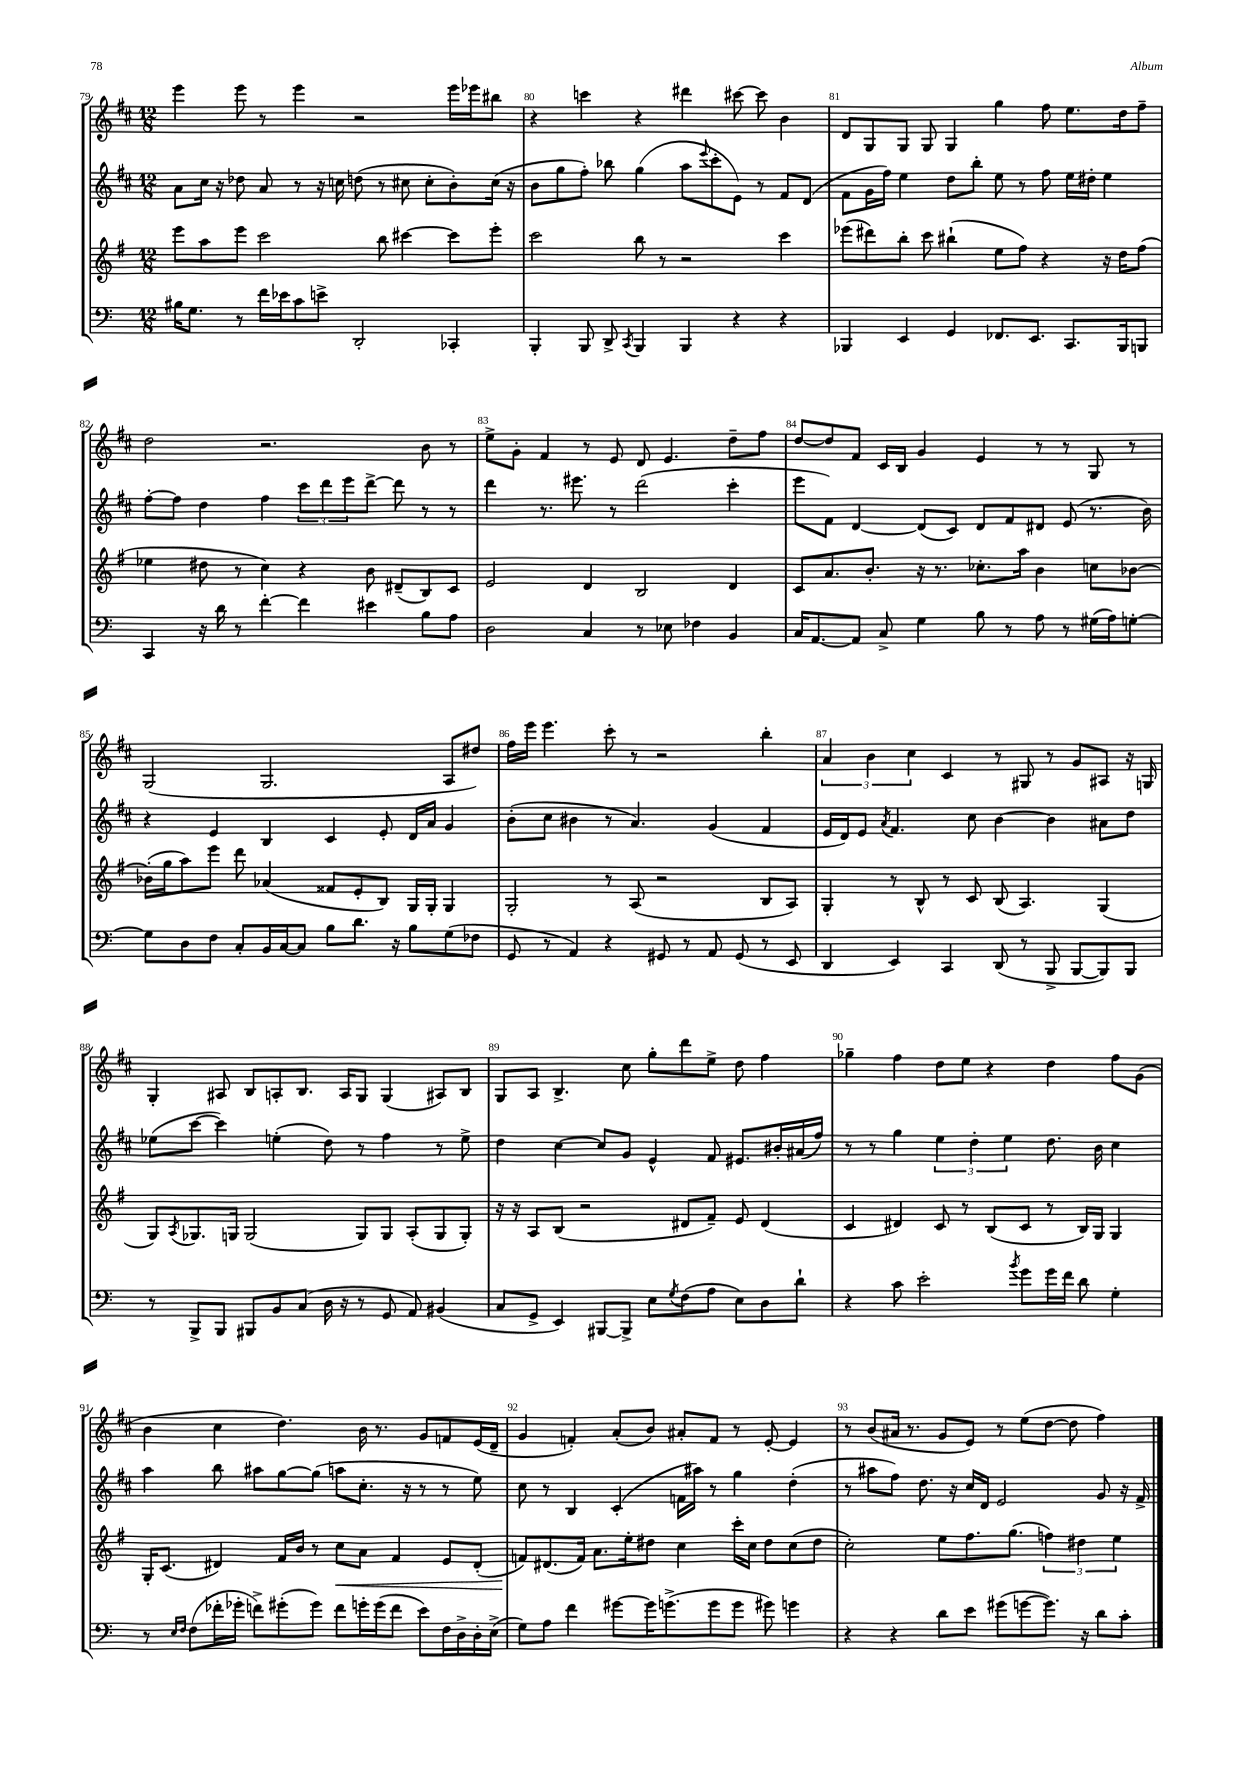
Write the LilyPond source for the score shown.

<<
\new StaffGroup <<
\new Staff = "s0" {
    \clef treble \key d \major \numericTimeSignature \time 12/8
    e'''4 e'''8 r8 e'''4 r2 e'''16 ees'''16 bis''8 |
    r4 c'''4 r4 dis'''4 cis'''8~ cis'''8 b'4 |
    d'8 g8 g8 g8 g4 g''4 fis''8 e''8. d''16 fis''8-- |
    d''2 r2. b'8 r8 |
    e''8-> g'8-. fis'4 r8 e'8 d'8 e'4. d''8-- fis''8 |
    d''8~ d''8 fis'8 cis'16 b16 g'4 e'4 r8 r8 g8 r8 |
    g2( g2. a8 dis''8) |
    fis''16 e'''16 e'''4. cis'''8-. r8 r2 b''4-. |
    \tuplet 3/2 { a'4 b'4 cis''4 } cis'4 r8 gis8 r8 g'8 ais8 r16 g16 |
    g4-. ais8 b8 a8-. b8. a16 g8 g4( ais8) b8 |
    g8 a8 b4.-> cis''8 g''8-. d'''8 e''8-> d''8 fis''4 |
    ges''4-- fis''4 d''8 e''8 r4 d''4 fis''8 g'8( |
    b'4 cis''4 d''4.) b'16 r8. g'8 f'8 e'16( d'16-- |
    g'4 f'4-.) a'8-.( b'8) ais'8-. f'8 r8 e'8~-. e'4 |
    r8 b'8( ais'16 r8. g'8 e'8) r8 e''8( d''8~ d''8 fis''4) \bar "|." |
}
\new Staff = "s1" {
    \clef treble \key d \major \numericTimeSignature \time 12/8
    a'8 cis''16 r16 des''8 a'8 r8 r16 c''16 d''8( r8 cis''8 cis''8-. b'8-.) cis''16( r16 |
    b'8 g''8 fis''8-.) bes''8 g''4( a''8 \appoggiatura { e'''8 } cis'''8-. e'8) r8 fis'8 d'8( |
    fis'8 g'16 fis''16) e''4 d''8 b''8-. e''8 r8 fis''8 e''16 dis''16-. e''4 |
    fis''8~-. fis''8 d''4 fis''4 \tuplet 3/2 { cis'''8 d'''8 e'''8 } d'''8~-> d'''8 r8 r8 |
    d'''4 r8. eis'''8. r8 d'''2( cis'''4-. |
    e'''8 fis'8) d'4~ d'8( cis'8) d'8 fis'8 dis'8 e'8( r8. b'16) |
    r4 e'4 b4 cis'4 e'8-. d'16 a'16 g'4 |
    b'8-.( cis''8 bis'4 r8 a'4.) g'4( fis'4 |
    e'16 d'16) e'8 \acciaccatura { a'8 } fis'4. cis''8 b'4~ b'4 ais'8 d''8 |
    ees''8( cis'''8~ cis'''4) e''4-.( d''8) r8 fis''4 r8 e''8-> |
    d''4 cis''4~ cis''8 g'8 e'4-^ fis'8 eis'8. bis'16-. ais'16( fis''16) |
    r8 r8 g''4 \tuplet 3/2 { e''4 d''4-. e''4 } d''8. b'16 cis''4 |
    a''4 b''8 ais''8 g''8~ g''8( a''8 cis''8.-. r16 r8 r8 e''8) |
    cis''8 r8 b4 cis'4-.( f'16 ais''16) r8 g''4 d''4-.( |
    r8 ais''8 fis''8) d''8. r16 cis''16 d'16 e'2 g'8 r16 fis'16-> \bar "|." |
}
\new Staff = "s2" {
    \clef treble \key g \major \numericTimeSignature \time 12/8
    e'''8 a''8 e'''8 c'''2 b''8 cis'''4~ cis'''8 e'''8-. |
    c'''2 b''8 r8 r2 c'''4 |
    ees'''8( dis'''8) b''8-. c'''8 bis''4-!( e''8 fis''8) r4 r16 d''16 fis''8( |
    ees''4 dis''8 r8 c''4) r4 b'8 dis'8--( b8) c'8 |
    e'2 d'4 b2 d'4 |
    c'8 a'8. b'8.-. r16 r8. ces''8.-. a''16 b'4 c''8 bes'8~ |
    bes'16-.( g''16 a''8) e'''8 d'''8 aes'4( fisis'8 e'8-. b8) g16 g16-. g4 |
    g2-. r8 a8( r2 b8 a8) |
    g4-. r8 b8-^ r8 c'8 b8( a4.) g4( |
    g8) \acciaccatura { a8 } ges8. g16 g2( g8) g8 a8-.( g8 g8-.) |
    r16 r16 a8 b8( r2 dis'8 fis'8--) e'8 dis'4( |
    c'4 dis'4) c'8 r8 b8( c'8 r8 b16) g16 g4 |
    g16-. c'8.( dis'4) fis'16 b'16 r8 c''8\< a'8 fis'4 e'8 dis'8-.( |
    f'8\!) dis'8.( f'16) a'8. e''16-. dis''8 c''4 c'''16-. c''16 dis''8 c''8( dis''8 |
    c''2-.) e''8 fis''8. g''8.( \tuplet 3/2 { f''4) dis''4 e''4 } \bar "|." |
}
\new Staff = "s3" {
    \clef bass \key c \major \numericTimeSignature \time 12/8
    bis16 g8. r8 f'16 ees'16 c'8 e'8-> d,2-. ces,4-. |
    b,,4-. b,,8 d,8-> \acciaccatura { c,8 } b,,4 b,,4 r4 r4 |
    bes,,4 e,4 g,4 fes,8. e,8. c,8. bes,,16 b,,8 |
    c,4 r16 d'16 r8 f'4~-. f'4 eis'4 b8 a8 |
    d2 c4 r8 ees8 fes4 b,4 |
    c16 a,8.~ a,8 c8-> g4 b8 r8 a8 r8 gis16( a16) g8~-. |
    g8 d8 f8 c8-. b,16 c16~ c8 b8 d'8. r16 b8 g8( fes8 |
    g,8 r8 a,4) r4 gis,8 r8 a,8 gis,8( r8 e,8 |
    d,4 e,4) c,4 d,8( r8 b,,8-> b,,8~ b,,8) b,,8 |
    r8 b,,8-> b,,8 bis,,8 b,8 c8( d16 r16 r8 g,8 a,8) bis,4( |
    c8 g,8-> e,4) bis,,8~ bis,,8-> e8 \acciaccatura { g8 } f8( a8 e8) d8 d'8-! |
    r4 c'8 e'2-. \acciaccatura { b'8 } g'8 g'16 f'16 d'8 g4-. |
    r8 \grace { e16 f16 } f8( fes'16-. ges'16-. f'8->) gis'8-.( gis'8) f'8 g'16-. g'16( f'8 e'8) f16 d16-> d16-. e16->( |
    g8) a8 f'4 gis'8~ gis'16 g'8.->( g'8 g'8 gis'8) g'4 |
    r4 r4 d'8 e'8 gis'8( g'8~ g'8.) r16 d'8 c'8-. \bar "|." |
}
>>
>>
\layout { \context { \Score currentBarNumber = #79 \override BarNumber.break-visibility = ##(#f #t #t) barNumberVisibility = #all-bar-numbers-visible } }
